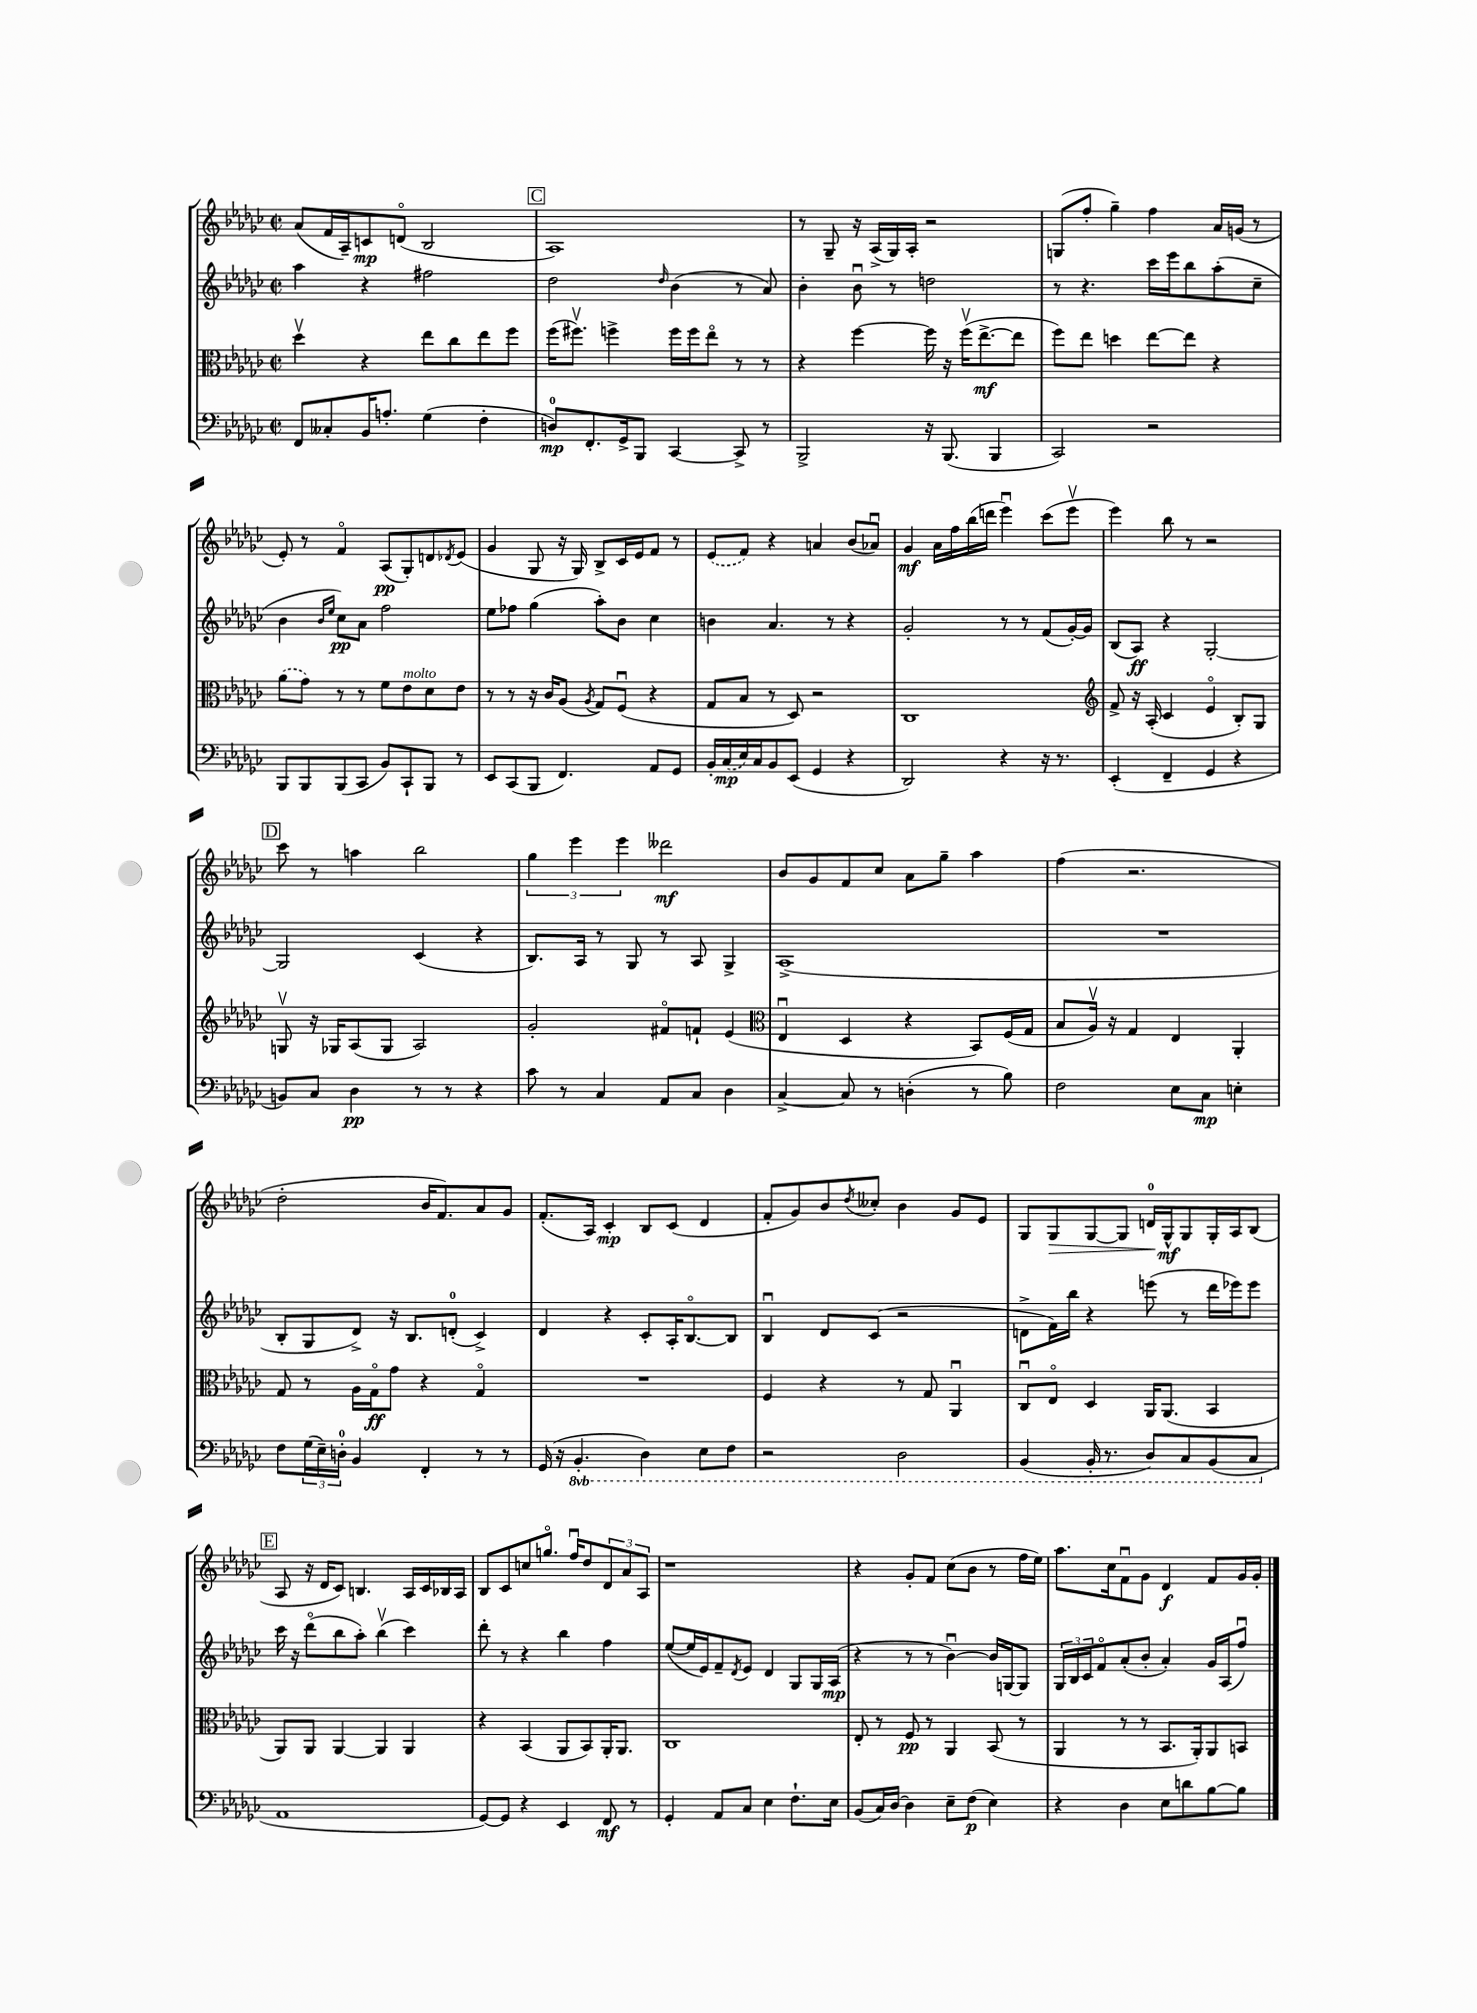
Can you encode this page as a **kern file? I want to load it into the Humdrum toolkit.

**kern	**dynam	**kern	**dynam	**kern	**dynam	**kern	**dynam
*part4	*part4	*part3	*part3	*part2	*part2	*part1	*part1
*staff4	*staff4	*staff3	*staff3	*staff2	*staff2	*staff1	*staff1
*clefF4	*	*clefC3	*	*clefG2	*	*clefG2	*
*k[b-e-a-d-g-c-]	*	*k[b-e-a-d-g-c-]	*	*k[b-e-a-d-g-c-]	*	*k[b-e-a-d-g-c-]	*
*M2/2	*	*M2/2	*	*M2/2	*	*M2/2	*
*met(c|)	*	*met(c|)	*	*met(c|)	*	*met(c|)	*
=20	=20	=20	=20	=20	=20	=20	=20
8FF/L	.	4dd-v\	.	4aa-\	.	(8a-/L	.
8C--X'/	.	.	.	.	.	16f/L	.
.	.	.	.	.	.	16A-~/J)	.
16BB-/K	.	4r	.	4r	.	8cn/	mp
8.An'/J	.	.	.	.	.	.	.
.	.	.	.	.	.	(8dn/J	.
(4G-\	.	8ee-\L	.	2ff#X\	.	2B-/	.
.	.	8cc-\	.	.	.	.	.
4F'\	.	8ee-\	.	.	.	.	.
.	.	8ff\J	.	.	.	.	.
!!LO:REH:place=s1:t=C
=21	=21	=21	=21	=21	=21	=21	=21
8Dn/L)	mp	(16ff\KL	.	2dd-\	.	1A-)	.
.	.	8.ff#Xv\J)	.	.	.	.	.
8.FF'/	.	.	.	.	.	.	.
.	.	4ffn^\	.	.	.	.	.
16GG-^/k	.	.	.	.	.	.	.
8BBB-/J	.	.	.	.	.	.	.
.	.	.	.	16qqdd-/	.	.	.
[4CC-/	.	16ff\LL	.	(4b-\	.	.	.
.	.	16ff\J	.	.	.	.	.
.	.	8ee-\J	.	.	.	.	.
8CC-^/]	.	8r	.	8r	.	.	.
8r	.	8r	.	8a-/)	.	.	.
=22	=22	=22	=22	=22	=22	=22	=22
2BBB-^/	.	4r	.	4b-'\	.	8r	.
.	.	.	.	.	.	8G-~/	.
.	.	[4ff\	.	8b-u\	.	16r	.
.	.	.	.	.	.	(16A-^/LL	.
.	.	.	.	8r	.	16G-/)	.
.	.	.	.	.	.	16A-'/JJ	.
16r	.	16ff\]	.	2ddn\	.	2r	.
(8.BBB-/	.	16r	.	.	.	.	.
.	.	(16ffv\KL	.	.	.	.	.
.	.	[8.ee-^\	mf	.	.	.	.
4BBB-/	.	.	.	.	.	.	.
.	.	8ee-\J]	.	.	.	.	.
=23	=23	=23	=23	=23	=23	=23	=23
2CC-/)	.	8ff\L)	.	8r	.	(8Gn/L	.
.	.	8ee-\J	.	4.r	.	8ff'/J	.
.	.	4ddn\	.	.	.	4gg-~\)	.
2r	.	[8ee-\L	.	16ccc-\LL	.	4ff\	.
.	.	.	.	16eee-\J	.	.	.
.	.	8ee-\J]	.	8bb-\	.	.	.
.	.	4r	.	(8aa-'\	.	16a-/LL	.
.	.	.	.	.	.	(16gn/JJ	.
.	.	.	.	8cc-~\J	.	8r	.
!!LO:LB:g=z
=24	=24	=24	=24	=24	=24	=24	=24
8BBB-/L	.	(8a-\L	.	4b-\	.	8e-'/)	.
8BBB-/	.	8g-\J)	.	.	.	8r	.
.	.	.	.	16qqb-/LL	.	.	.
.	.	.	.	16qqee-/JJ	.	.	.
(8BBB-/	.	8r	.	8cc-\L)	pp	4f/	.
8CC-/J	.	8r	.	8a-\J	.	.	.
8BB-/L)	.	8f\L	.	2ff\	.	(8A-/L	pp
!	!	!LO:TX:a:i:t=molto	!	!	!	!	!
8CC-`/	.	8e-\	.	.	.	8G-'/)	.
8BBB-/J	.	8d-\	.	.	.	8dn/	.
.	.	.	.	.	.	8qd-X/	.
8r	.	8e-\J	.	.	.	(8e-/J	.
=25	=25	=25	=25	=25	=25	=25	=25
8EE-/L	.	8r	.	8ee-\L	.	4g-/	.
(8CC-/	.	8r	.	8ff-X\J	.	.	.
8BBB-/J	.	16r	.	(4gg-\	.	8G-/	.
.	.	16c-/KL	.	.	.	.	.
4.FF/)	.	(8A-/J	.	.	.	16r	.
.	.	.	.	.	.	16G-/)	.
.	.	8qA-/	.	.	.	.	.
.	.	8G-/L)	.	8aa-'\L)	.	8B-^/L	.
.	.	(8Fu/J	.	8b-\J	.	16c-/L	.
.	.	.	.	.	.	16e-/J	.
8AA-/L	.	4r	.	4cc-\	.	8f/J	.
8GG-/J	.	.	.	.	.	8r	.
=26	=26	=26	=26	=26	=26	=26	=26
16BB-'/LL	.	8G-/L	.	4bn\	.	(8e-/L	.
(16C-/	mp	.	.	.	.	.	.
16E-/)	.	8B-/J	.	.	.	8f/J)	.
16C-/J	.	.	.	.	.	.	.
8BB-/	.	8r	.	4.a-/	.	4r	.
(8EE-/J	.	8D-/)	.	.	.	.	.
4GG-/	.	2r	.	.	.	4an/	.
.	.	.	.	8r	.	.	.
4r	.	.	.	4r	.	(8b-/L	.
.	.	.	.	.	.	8a-Xu/J)	.
=27	=27	=27	=27	=27	=27	=27	=27
2DD-/)	.	1C-	.	2g-'/	.	4g-/	mf
.	.	.	.	.	.	16a-\LL	.
.	.	.	.	.	.	16ff\	.
.	.	.	.	.	.	(16bb-\	.
.	.	.	.	.	.	16dddn\JJ	.
4r	.	.	.	8r	.	4eee-u\)	.
.	.	.	.	8r	.	.	.
16r	.	.	.	(8f/L	.	(8ccc-\L	.
8.r	.	.	.	.	.	.	.
.	.	.	.	[16g-'/L)	.	8eee-v\J	.
.	.	.	.	16g-/JJ]	.	.	.
=28	=28	=28	=28	=28	=28	=28	=28
*	*	*clefG2	*	*	*	*	*
(4EE-'/	.	8f^/	.	(8B-/L	.	4eee-\)	.
.	.	16r	.	8A-/J)	ff	.	.
.	.	(16A-'/	.	.	.	.	.
4FF~/	.	4c-/	.	4r	.	8bb-\	.
.	.	.	.	.	.	8r	.
4GG-/	.	4e-/	.	[2G-'/	.	2r	.
4r	.	8B-'/L)	.	.	.	.	.
.	.	8G-/J	.	.	.	.	.
!!LO:LB:g=z
!!LO:REH:place=s1:t=D
=29	=29	=29	=29	=29	=29	=29	=29
8BBn/L)	.	8Gnv/	.	2G-/]	.	8ccc-\	.
8C-/J	.	16r	.	.	.	8r	.
.	.	16G-X/KL	.	.	.	.	.
4D-\	pp	(8A-/	.	.	.	4aan\	.
.	.	8G-/J	.	.	.	.	.
8r	.	2A-/)	.	(4c-/	.	2bb-\	.
8r	.	.	.	.	.	.	.
4r	.	.	.	4r	.	.	.
=30	=30	=30	=30	=30	=30	=30	=30
8c-\	.	2g-'/	.	8.B-/L)	.	6gg-\	.
8r	.	.	.	.	.	.	.
.	.	.	.	.	.	6eee-\	.
.	.	.	.	16A-/Jk	.	.	.
4C-/	.	.	.	8r	.	.	.
.	.	.	.	.	.	6eee-\	.
.	.	.	.	8G-/	.	.	.
8AA-/L	.	8f#X/L	.	8r	.	2ddd--X\	mf
8C-/J	.	8fn`/J	.	8A-/	.	.	.
4D-\	.	(4e-/	.	4G-^/	.	.	.
=31	=31	=31	=31	=31	=31	=31	=31
*	*	*clefC3	*	*	*	*	*
[4C-^/	.	4E-u/	.	(1A-^	.	8b-/L	.
.	.	.	.	.	.	8g-/	.
8C-/]	.	4D-/	.	.	.	8f/	.
8r	.	.	.	.	.	8cc-/J	.
(4Dn'\	.	4r	.	.	.	8a-\L	.
.	.	.	.	.	.	8gg-~\J	.
8r	.	8BB-/L)	.	.	.	4aa-\	.
8B-\)	.	(16F/L	.	.	.	.	.
.	.	16G-/JJ	.	.	.	.	.
=32	=32	=32	=32	=32	=32	=32	=32
2F\	.	8B-/L	.	1r	.	(4ff\	.
.	.	16A-v/Jk)	.	.	.	.	.
.	.	16r	.	.	.	.	.
.	.	4G-/	.	.	.	2.r	.
8E-\L	.	4E-/	.	.	.	.	.
8C-\J	mp	.	.	.	.	.	.
4En'\	.	4AA-'/	.	.	.	.	.
!!LO:LB:g=z
=33	=33	=33	=33	=33	=33	=33	=33
8F\L	.	8G-/	.	8B-'/L	.	2dd-'\	.
(24G-\L	.	8r	.	8G-/	.	.	.
24E-~\)	.	.	.	.	.	.	.
24Dn'\JJ	.	.	.	.	.	.	.
4BB-/	.	16A-\LL	.	8d-^/J)	.	.	.
.	.	16G-\J	ff	.	.	.	.
.	.	8g-\J	.	16r	.	.	.
.	.	.	.	8.B-/L	.	.	.
4FF'/	.	4r	.	.	.	16b-/KL	.
.	.	.	.	.	.	8.f/)	.
.	.	.	.	(8dn'/J	.	.	.
8r	.	4G-/	.	4c-^/)	.	8a-/	.
8r	.	.	.	.	.	8g-/J	.
=34	=34	=34	=34	=34	=34	=34	=34
(16GG-/	.	1r	.	4d-/	.	(8.f'/L	.
16r	.	.	.	.	.	.	.
*8ba	*	*	*	*	*	*	*
4.BBB-'/	.	.	.	.	.	.	.
.	.	.	.	.	.	16A-/Jk)	.
.	.	.	.	4r	.	4c-'/	mp
4DD-\)	.	.	.	8c-'/L	.	8B-/L	.
.	.	.	.	16A-'/K	.	(8c-/J	.
.	.	.	.	[8.B-/	.	.	.
8EE-\L	.	.	.	.	.	4d-/	.
8FF\J	.	.	.	8B-/J]	.	.	.
=35	=35	=35	=35	=35	=35	=35	=35
2r	.	4F/	.	4B-u/	.	8f'/L	.
.	.	.	.	.	.	8g-/)	.
.	.	4r	.	8d-/L	.	8b-/	.
.	.	.	.	.	.	8qdd-/	.
.	.	.	.	(8c-/J	.	8cc--X'/J	.
2DD-\	.	8r	.	2r	.	4b-\	.
.	.	8G-/	.	.	.	.	.
.	.	4AA-u/	.	.	.	8g-/L	.
.	.	.	.	.	.	8e-/J	.
=36	=36	=36	=36	=36	=36	=36	=36
(4BBB-/	.	8C-u/L	.	8dn^\L	.	8G-/L	.
!	!	!	!	!	!	!	!LO:HP:b
.	.	8E-/J	.	16f\L)	.	8G-/	>
.	.	.	.	16bb-\JJ	.	.	.
16BBB-'/	.	4D-/	.	4r	.	[8G-/	.
8.r	.	.	.	.	.	.	.
.	.	.	.	.	.	8G-/J]	.
8DD-/L)	.	16AA-/KL	.	(8eeen\	.	16dn/LL	.
.	.	(8.AA-/J	.	.	.	16G-^^/J	] mf
8CC-/	.	.	.	8r	.	8G-/	.
(8BBB-/	.	4BB-/	.	16ddd-\LL	.	16G-'/L	.
.	.	.	.	16eee-X\J)	.	16A-/J	.
8CC-/J	.	.	.	8eee-\J	.	(8B-/J	.
!!LO:LB:g=z
!!LO:REH:place=s1:t=E
=37	=37	=37	=37	=37	=37	=37	=37
*X8ba	*	*	*	*	*	*	*
1AA-	.	8AA-/L)	.	16ccc-\	.	8A-/	.
.	.	.	.	16r	.	.	.
.	.	8AA-/J	.	(8ddd-\L	.	16r	.
.	.	.	.	.	.	16d-/KL	.
.	.	[4AA-/	.	8bb-\	.	8c-/J)	.
.	.	.	.	8aa-'\J)	.	4.Bn/	.
.	.	4AA-/]	.	(4bb-v\	.	.	.
.	.	4AA-/	.	4ccc-\)	.	16A-/LL	.
.	.	.	.	.	.	16c-/	.
.	.	.	.	.	.	16B-X/	.
.	.	.	.	.	.	16A-/JJ	.
=38	=38	=38	=38	=38	=38	=38	=38
[8GG-/L)	.	4r	.	8ddd-'\	.	8B-/L	.
8GG-/J]	.	.	.	8r	.	8c-/	.
4r	.	(4BB-/	.	4r	.	8ccn/	.
.	.	.	.	.	.	8.ggn/J	.
4EE-/	.	8AA-/L	.	4bb-\	.	.	.
.	.	.	.	.	.	16ffu/KL	.
.	.	8BB-/)	.	.	.	8dd-/	.
8FF/	mf	16AA-'/K	.	4ff\	.	12d-/	.
.	.	8.AA-/J	.	.	.	.	.
.	.	.	.	.	.	12a-/	.
8r	.	.	.	.	.	.	.
.	.	.	.	.	.	12A-/J	.
=39	=39	=39	=39	=39	=39	=39	=39
4GG-'/	.	1C-	.	([8ee-/L	.	1r	.
.	.	.	.	16ee-/L]	.	.	.
.	.	.	.	16e-/J)	.	.	.
8AA-/L	.	.	.	8f~/	.	.	.
.	.	.	.	8qd-/	.	.	.
8C-/J	.	.	.	8e-/J	.	.	.
4E-\	.	.	.	4d-/	.	.	.
8.F`\L	.	.	.	8G-/L	.	.	.
.	.	.	.	16G-/L	.	.	.
16E-\Jk	.	.	.	(16A-/JJ	mp	.	.
=40	=40	=40	=40	=40	=40	=40	=40
(8BB-/L	.	8E-'/	.	4r	.	4r	.
16C-/L)	.	8r	.	.	.	.	.
[16D-/JJ	.	.	.	.	.	.	.
4D-\]	.	8F/	pp	8r	.	8g-'/L	.
.	.	8r	.	8r	.	8f/J	.
8E-~\L	.	4AA-/	.	[4b-u\)	.	(8cc-\L	.
(8F\J	p	.	.	.	.	8b-\J	.
4E-\)	.	(8BB-/	.	16b-/LL]	.	8r	.
.	.	.	.	[16Gn/J	.	.	.
.	.	8r	.	8G/J]	.	16ff\LL	.
.	.	.	.	.	.	16ee-\JJ)	.
=41	=41	=41	=41	=41	=41	=41	=41
4r	.	4AA-/	.	24G-/LL	.	8.aa-\L	.
.	.	.	.	24B-/	.	.	.
.	.	.	.	24c-/J	.	.	.
.	.	.	.	8f/	.	.	.
.	.	.	.	.	.	16cc-\k	.
4D-\	.	8r	.	(8a-'/	.	8fu\	.
.	.	8r	.	8b-'/J	.	8g-\J	.
8E-\L	.	8.BB-/L	.	4a-'/)	.	4d-/	f
8dn\	.	.	.	.	.	.	.
.	.	16AA-'/k)	.	.	.	.	.
[8B-\	.	8AA-/	.	16g-/LL	.	8f/L	.
.	.	.	.	(16A-/J	.	.	.
8B-\J]	.	8BBn/J	.	8ffu/J)	.	16g-/L	.
.	.	.	.	.	.	16g-'/JJ	.
==	==	==	==	==	==	==	==
*-	*-	*-	*-	*-	*-	*-	*-
